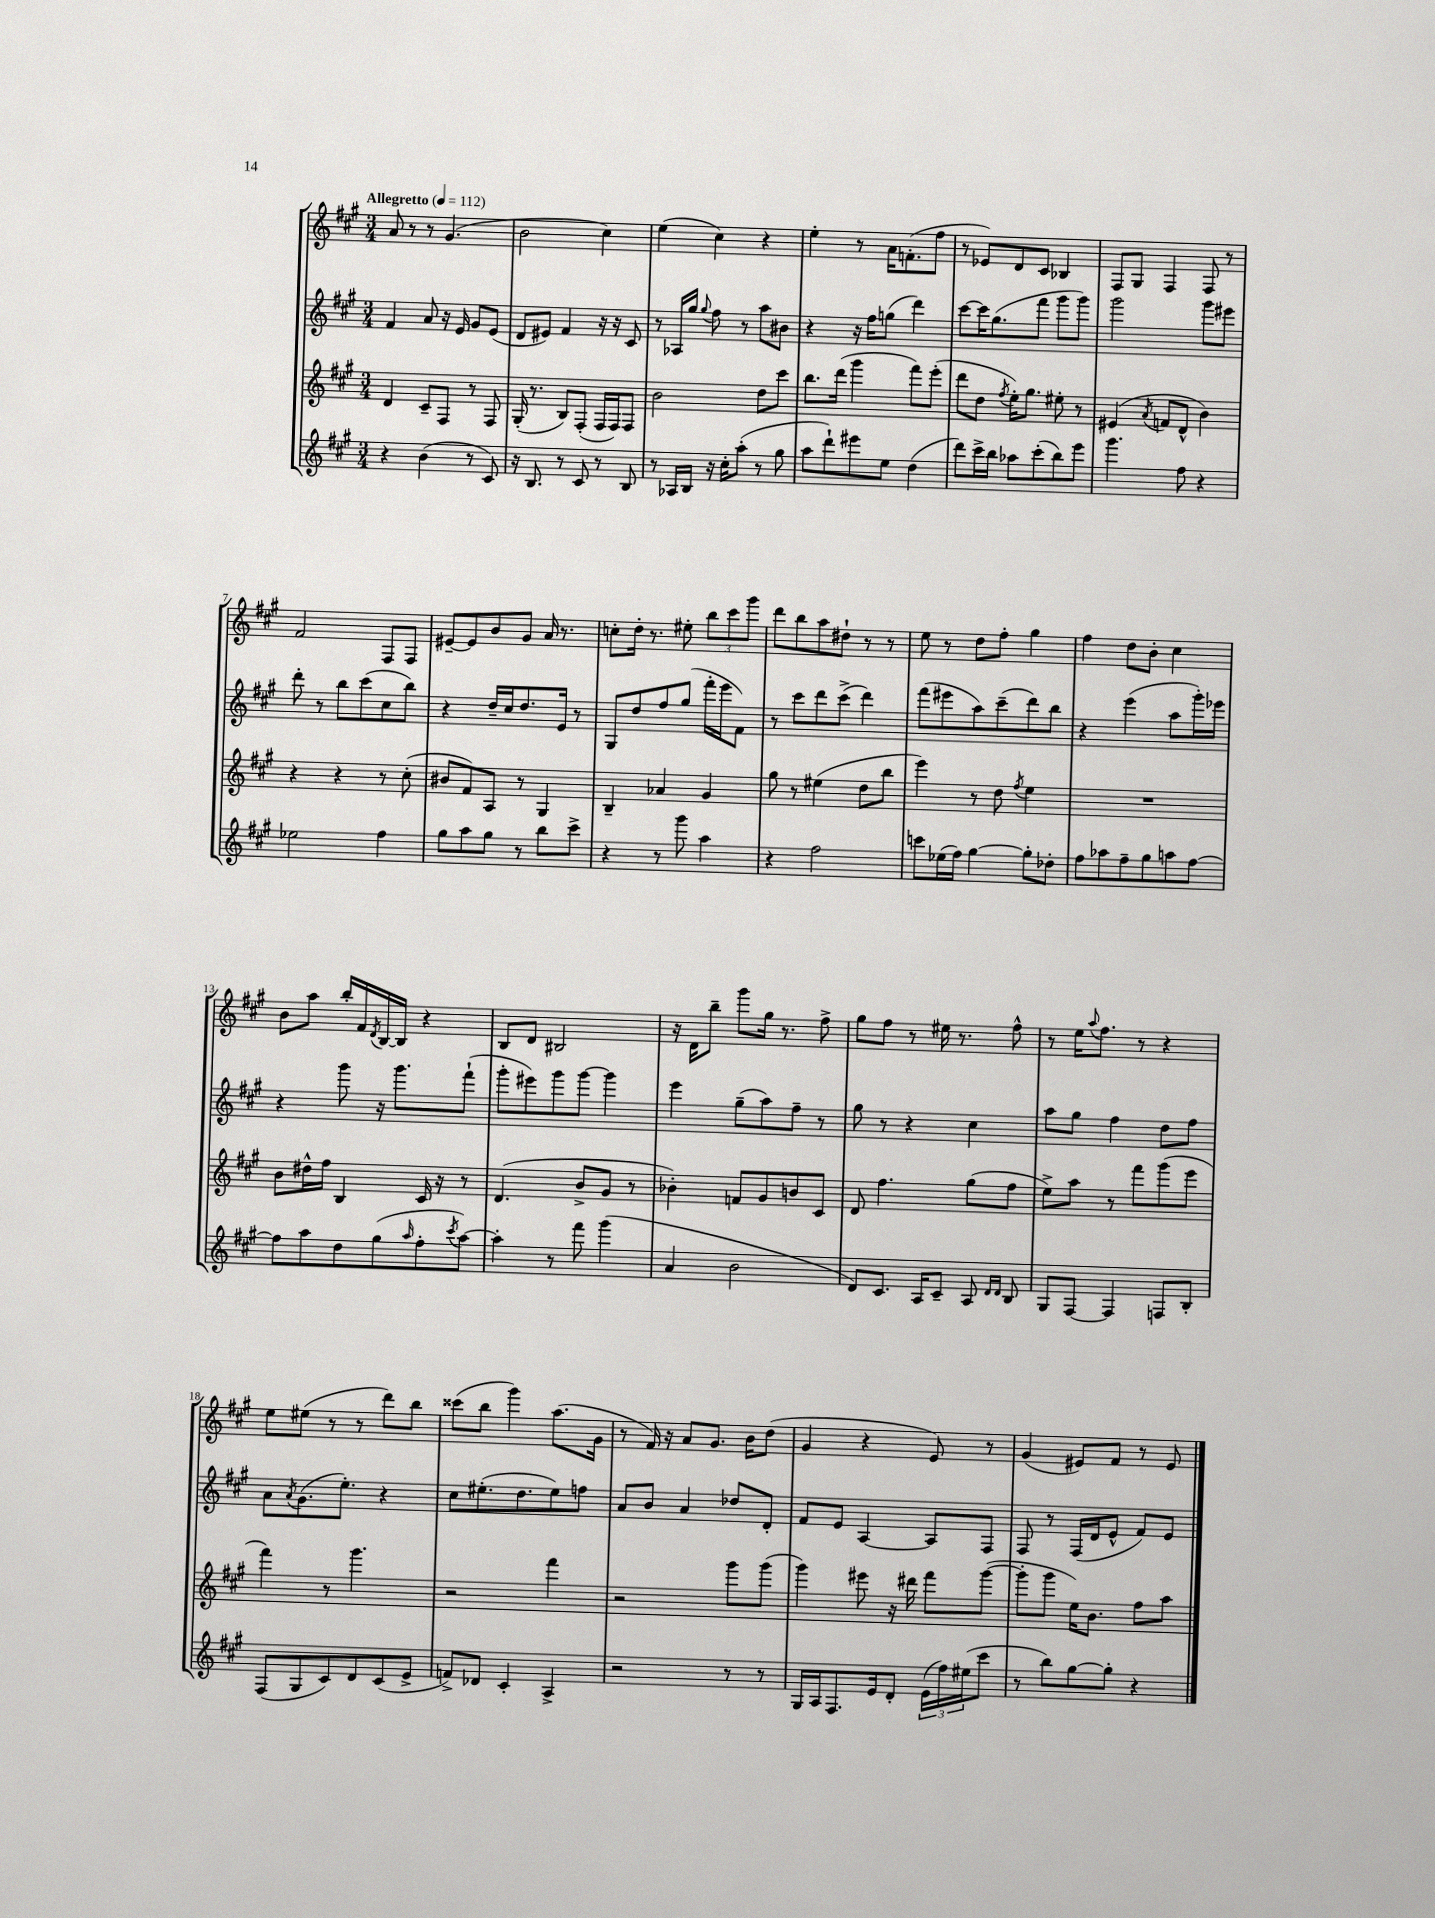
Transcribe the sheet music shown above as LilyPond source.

<<
\new StaffGroup <<
\new Staff = "s0" {
    \clef treble \key a \major \numericTimeSignature \time 3/4 \tempo "Allegretto" 4 = 112
    a'8 r8 r8 gis'4.( |
    b'2 cis''4) |
    e''4( cis''4) r4 |
    e''4-. r8 a'16 f'8.-.( fis''8 |
    r8 ees'8) d'8 cis'8 bes4 |
    fis8 gis8 fis4 fis8 r8 |
    fis'2 fis8 fis8 |
    eis'8~-- eis'8 b'8 gis'8 a'16 r8. |
    c''8-. d''16-. r8. eis''8-. \tuplet 3/2 { b''8 cis'''8 gis'''8 } |
    d'''8 b''8 a''8 dis''8-! r8 r8 |
    e''8 r8 d''8 fis''8-. gis''4 |
    fis''4 d''8 b'8-. cis''4 |
    b'8 a''8 b''16-. fis'16 \acciaccatura { d'8 } b16~ b16 r4 |
    b8 d'8 bis2 |
    r16 d'16 b''8-- gis'''8 gis''16 r8. fis''8-> |
    gis''8 fis''8 r8 eis''16 r8. fis''8-^ |
    r8 e''16 \appoggiatura { a''8 } fis''8. r8 r4 |
    e''8 eis''8( r8 r8 d'''8) b''8 |
    cisis'''8( b''8 gis'''4) a''8.( gis'16 |
    r8 fis'16) r16 a'8 gis'8. b'16 d''8( |
    gis'4 r4 e'8) r8 |
    gis'4( eis'8) fis'8 r8 eis'8 \bar "|." |
}
\new Staff = "s1" {
    \clef treble \key a \major \numericTimeSignature \time 3/4
    fis'4 a'8 r16 e'16 gis'8 e'8( |
    d'8 eis'8) fis'4 r16 r16 cis'8 |
    r8 aes16 gis''16 \appoggiatura { gis''8 } fis''8 r8 a''8 bis'8 |
    r4 r16 fis''16 g''8( d'''4) |
    cis'''8~ cis'''16 gis''8.( fis'''8 gis'''8 gis'''8) |
    gis'''2 gis'''8 eis'''8 |
    d'''8-. r8 b''8 cis'''8( cis''8 b''8) |
    r4 d''16-- cis''16 d''8. e'16 r8 |
    gis8 d''8 fis''8 gis''8( fis'''16-. e'''16 fis'8) |
    r8 cis'''8 d'''8 cis'''8->( d'''4) |
    fis'''8( eis'''8 a''8) cis'''8--( d'''8) b''8 |
    r4 e'''4( a''8 gis'''16-.) ees'''16 |
    r4 gis'''8 r16 gis'''8. fis'''8-!( |
    gis'''8-. eis'''8) gis'''8 gis'''8~ gis'''4 |
    e'''4 gis''8--( a''8) fis''8-- r8 |
    gis''8 r8 r4 cis''4 |
    a''8 gis''8 fis''4 d''8 fis''8 |
    a'8 \acciaccatura { a'8 } gis'8.( e''8.-.) r4 |
    cis''8 eis''8.-.( d''8. eis''8) f''8 |
    a'8 b'8 a'4 des''8 d'8-. |
    fis'8 e'8 a4~ a8 fis8 |
    fis8 r8 fis16( d'16 e'8-^ fis'8) e'8 \bar "|." |
}
\new Staff = "s2" {
    \clef treble \key a \major \numericTimeSignature \time 3/4
    d'4 cis'8-- fis8 r8 fis8 |
    gis16-.( r8. b8) fis8-.( fis16 fis16) fis8 |
    b'2 d''8 cis'''8 |
    b''8. d'''16( gis'''4 fis'''8) e'''8-.( |
    d'''8 d''8 \acciaccatura { fis''8 } e''16-.) gis''8. eis''8-. r8 |
    eis'4( \acciaccatura { a'8 } f'8 d'8-^ b'4) |
    r4 r4 r8 cis''8-.( |
    bis'8 fis'8) a8 r8 gis4 |
    b4-- aes'4 gis'4 |
    gis''8 r8 eis''4( d''8 b''8 |
    e'''4) r8 d''8 \acciaccatura { fis''8 } e''4 |
    R2. |
    b'8 dis''16-^ fis''16 b4 cis'16 r16 r8 |
    d'4.( b'8-> gis'8 r8 |
    bes'4-.) f'8 gis'8 b'8 cis'8 |
    d'8 fis''4. gis''8( fis''8 |
    e''8->) a''8 r8 fis'''8 gis'''8( e'''8 |
    fis'''4) r8 gis'''4. |
    r2 fis'''4 |
    r2 gis'''8 gis'''8( |
    gis'''4) eis'''8 r16 dis'''16 fis'''8 gis'''8~( |
    gis'''8-. gis'''8 e''16) b'8. fis''8 a''8 \bar "|." |
}
\new Staff = "s3" {
    \clef treble \key a \major \numericTimeSignature \time 3/4
    r4 b'4( r8 cis'8) |
    r16 b8. r8 cis'8 r8 b8 |
    r8 aes16 b16 r16 cis''16-. a''8-.( r8 gis''8 |
    a''8 d'''8-!) eis'''8 e''8 d''4( |
    d'''8) cis'''16-> b''16 aes''8 cis'''8-.( b''8) e'''8 |
    gis'''4. fis''8 r4 |
    ees''2 fis''4 |
    gis''8 a''8 gis''8 r8 b''8 cis'''8-> |
    r4 r8 gis'''8 a''4 |
    r4 fis''2 |
    c'''8 ees''16( fis''16) gis''4~ gis''8-. des''8-. |
    fis''8 aes''8 fis''8-- gis''8 a''8 fis''8~ |
    fis''8 a''8 d''8 gis''8( \grace { a''16 } fis''8-. \acciaccatura { cis'''8 } a''8~) |
    a''4-. r8 fis'''8 gis'''4( |
    a'4 b'2 |
    d'8) cis'8. a16 cis'8-- a8 \grace { d'16 d'16 } b8 |
    gis8 fis8~ fis4 f8 b8-. |
    fis8( gis8 cis'8) d'8 cis'8( e'8-> |
    f'8->) des'8 cis'4-. a4-> |
    r2 r8 r8 |
    gis16 a16 fis8. e'16 d'8-. \tuplet 3/2 { e'16( fis''16) eis''16( } cis'''8 |
    r8 b''8) gis''8~ gis''8-. r4 \bar "|." |
}
>>
>>
